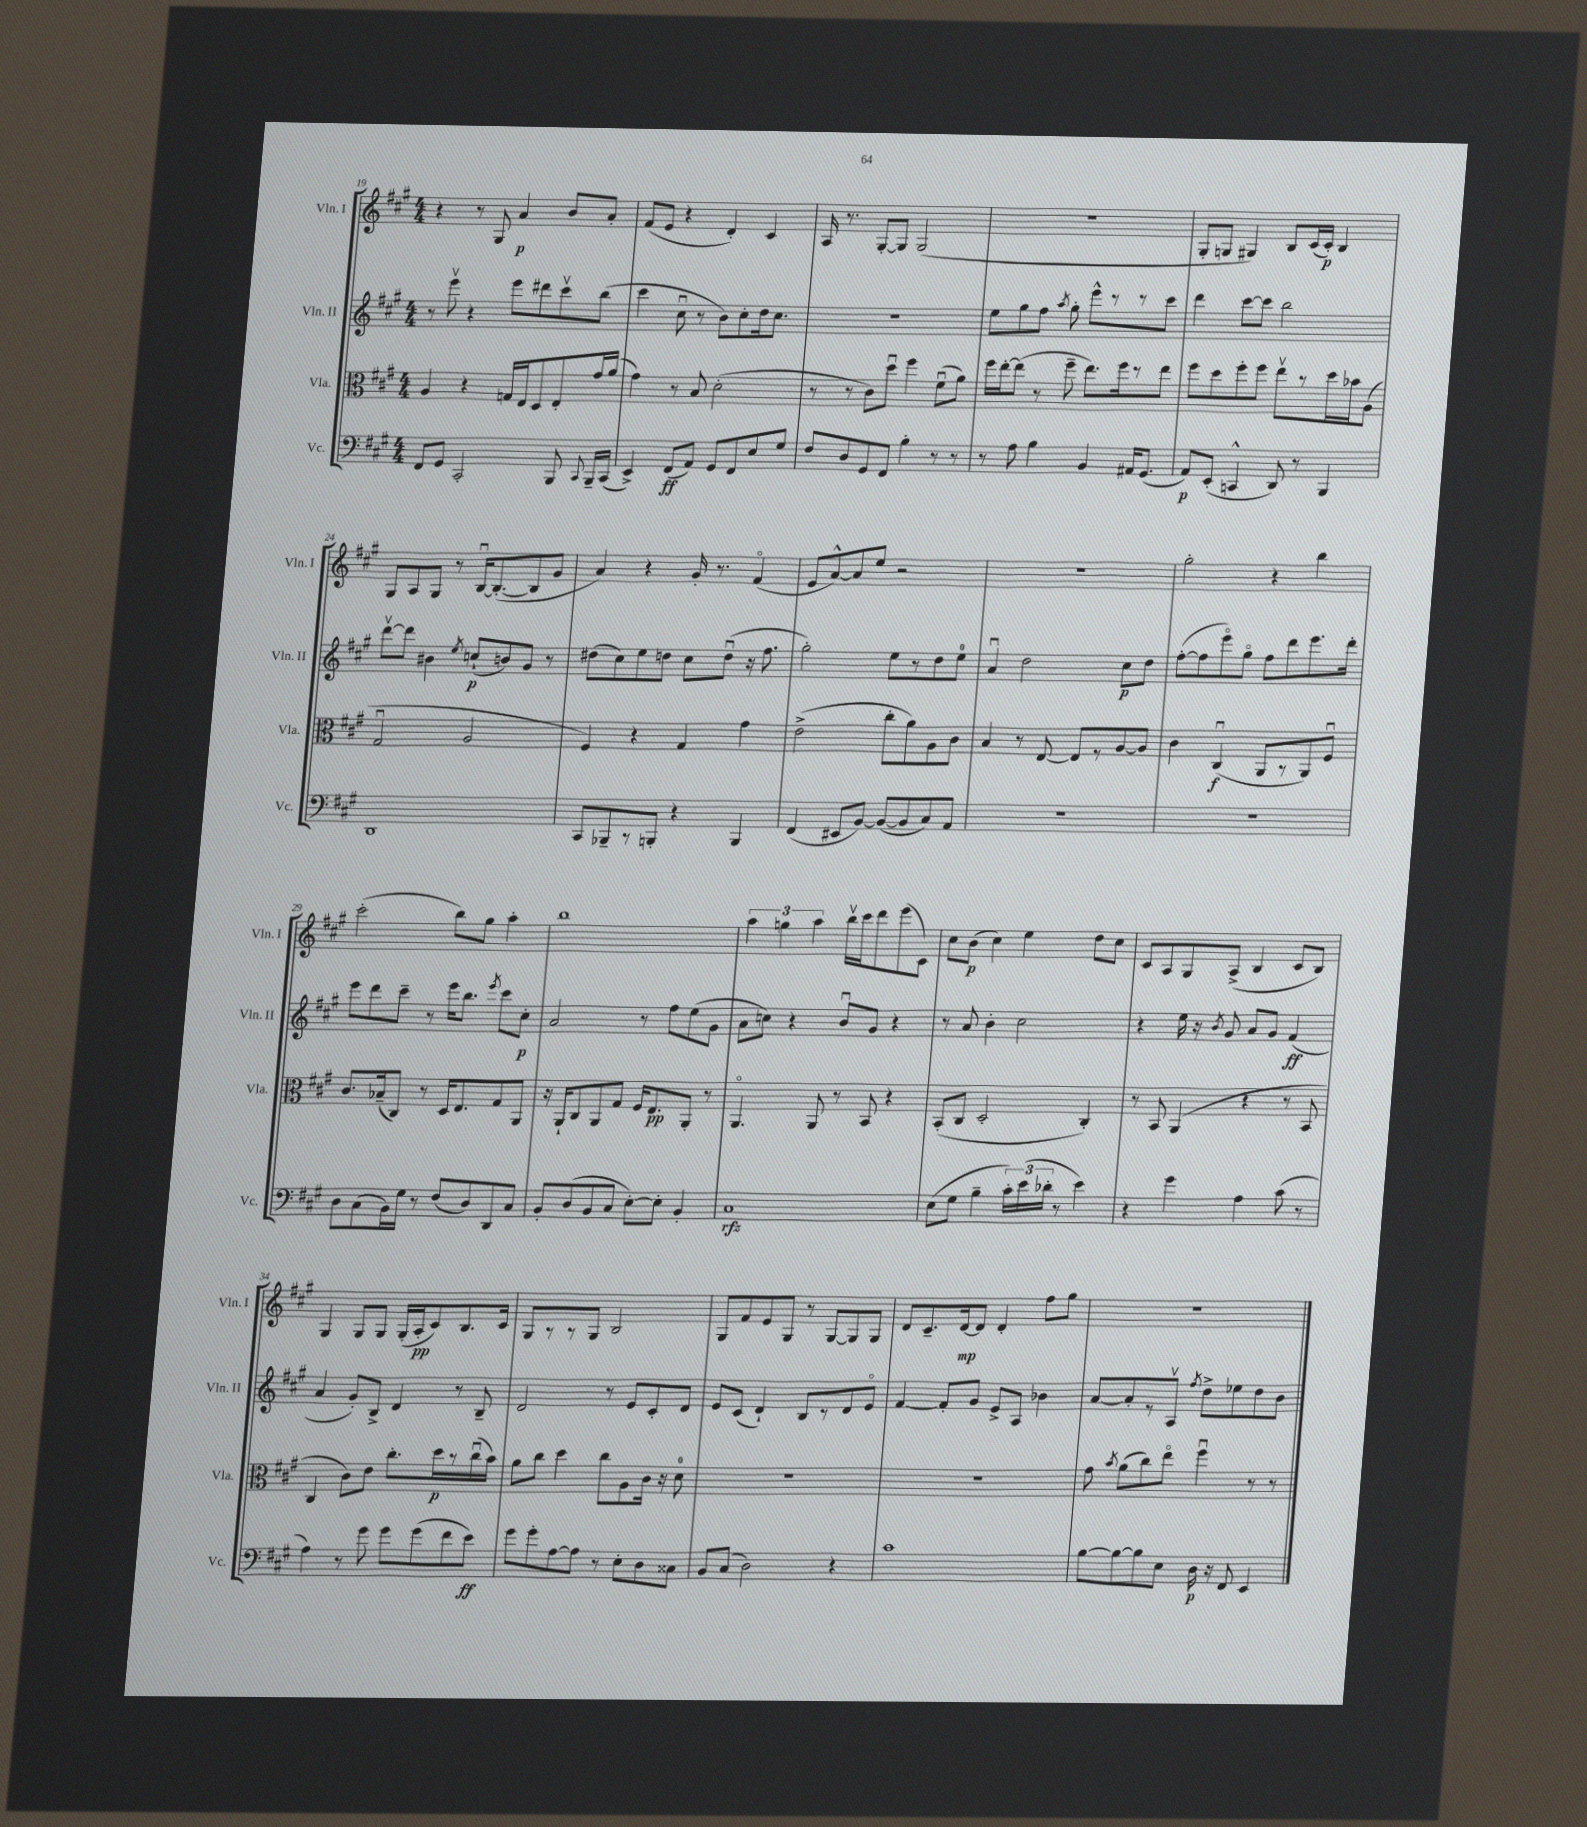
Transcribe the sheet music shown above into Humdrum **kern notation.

**kern	**dynam	**kern	**dynam	**kern	**dynam	**kern	**dynam
*part4	*part4	*part3	*part3	*part2	*part2	*part1	*part1
*staff4	*staff4	*staff3	*staff3	*staff2	*staff2	*staff1	*staff1
*I"Vc.	*	*I"Vla.	*	*I"Vln. II	*	*I"Vln. I	*
*I'Vc.	*	*I'Vla.	*	*I'Vln. II	*	*I'Vln. I	*
*clefF4	*	*clefC3	*	*clefG2	*	*clefG2	*
*k[f#c#g#]	*	*k[f#c#g#]	*	*k[f#c#g#]	*	*k[f#c#g#]	*
*M4/4	*	*M4/4	*	*M4/4	*	*M4/4	*
=19	=19	=19	=19	=19	=19	=19	=19
8FF#/L	.	4A/	.	8r	.	4r	.
8GG#/J	.	.	.	8eeev\	.	.	.
2CC#'/	.	4r	.	4r	.	8r	.
.	.	.	.	.	.	8G#/	.
.	.	16Gn/LL	.	8eee\L	.	4a/	p
.	.	16E/J	.	.	.	.	.
.	.	8D/	.	8ddd#X\	.	.	.
8BBB/	.	8E'/	.	8ccc#v\	.	8b/L	.
8qqCC#/	.	.	.	.	.	.	.
16BBB~/LL	.	16g#/L	.	(8bb\J	.	8a'/J	.
(16CC#/JJ	.	(16a/JJ	.	.	.	.	.
=20	=20	=20	=20	=20	=20	=20	=20
4EE^/)	.	4g#\)	.	4ccc#\	.	(8f#/L	.
.	.	.	.	.	.	8e/J	.
(8FF#/L	ff	8r	.	8cc#u\	.	4r	.
8AA/J)	.	8B/	.	8r	.	.	.
8GG#/L	.	(2d'\	.	8b\L)	.	4d'/)	.
8FF#/	.	.	.	8cc#'\	.	.	.
8E/	.	.	.	16dd\k	.	4c#/	.
.	.	.	.	8.cc#\J	.	.	.
8G#/J	.	.	.	.	.	.	.
=21	=21	=21	=21	=21	=21	=21	=21
8F#/L	.	8r	.	1r	.	16A/	.
.	.	.	.	.	.	8.r	.
8D/	.	8r	.	.	.	.	.
8GG#/	.	8c#\L)	.	.	.	[8G#'/L	.
8FF#/J	.	8ddu\J	.	.	.	8G#/J]	.
4B'\	.	4ff#\	.	.	.	(2G#/	.
8r	.	(8f#u\L	.	.	.	.	.
8r	.	8a\J)	.	.	.	.	.
=22	=22	=22	=22	=22	=22	=22	=22
8r	.	16ff#\LL	.	8ee\L	.	1r	.
.	.	[16ee'\J	.	.	.	.	.
8A\	.	(8ee\J]	.	8gg#\	.	.	.
4B\	.	8r	.	8ff#\J	.	.	.
.	.	.	.	8qaa/	.	.	.
.	.	8ff#~\	.	8gg#'\	.	.	.
4BB/	.	8.ee\L)	.	8eee^^\L	.	.	.
.	.	.	.	8r	.	.	.
.	.	16ff#\k	.	.	.	.	.
16AA#X/KL	.	8r	.	8r	.	.	.
(8.GG#/J	.	.	.	.	.	.	.
.	.	8ee\J	.	8ccc#\J	.	.	.
=23	=23	=23	=23	=23	=23	=23	=23
8AA/L)	p	8ff#\L	.	4ddd\	.	8G#'/L	.
(8EE'/J	.	8dd\	.	.	.	8Gn/J	.
4CCn^^/	.	8ff#'\	.	[8ccc#\L	.	4G#X/)	.
.	.	8ff#\J	.	8ccc#\J]	.	.	.
8DD/)	.	8eev\L	.	2bb\	.	8B/L	.
8r	.	8r	.	.	.	(16c#/L	.
.	.	.	.	.	.	16c#'/JJ)	p
4BBB/	.	16dd\L	.	.	.	4B/	.
.	.	16b-X\J	.	.	.	.	.
.	.	(8A\J	.	.	.	.	.
!!LO:LB:g=z
=24	=24	=24	=24	=24	=24	=24	=24
1DD	.	2G#u/	.	[8dddv\L	.	8G#/L	.
.	.	.	.	8ddd\J]	.	8A/	.
.	.	.	.	4b#X\	.	8G#/J	.
.	.	.	.	.	.	8r	.
.	.	.	.	8qee/	.	.	.
.	.	2A/	.	(8ccn`/L	p	[16Bu/KL	.
.	.	.	.	.	.	(8.B'/_	.
.	.	.	.	8bn/)	.	.	.
.	.	.	.	8g#/J	.	8B/]	.
.	.	.	.	8r	.	8g#/J	.
=25	=25	=25	=25	=25	=25	=25	=25
8CC#/L	.	4F#/)	.	(8dd#X\L	.	4a/)	.
8BBB-X~/	.	.	.	8cc#\)	.	.	.
8r	.	4r	.	8ee\	.	4r	.
8BBBn'/J	.	.	.	8ddn\J	.	.	.
4r	.	4G#/	.	8cc#\L	.	16g#'/	.
.	.	.	.	.	.	8.r	.
.	.	.	.	(8ddu\J	.	.	.
4BBB/	.	4g#\	.	16r	.	(4f#/	.
.	.	.	.	8.ff#\	.	.	.
=26	=26	=26	=26	=26	=26	=26	=26
(4FF#/	.	(2e^\	.	2gg#'\)	.	8e/L	.
.	.	.	.	.	.	[8a^^/)	.
8EE#X/L	.	.	.	.	.	8a/]	.
[8BB/J)	.	.	.	.	.	8ee/J	.
(8BB/L_	.	8cc#'\L	.	8ee\L	.	2r	.
8BB/]	.	8a\)	.	8r	.	.	.
8C#/)	.	8A\	.	8dd\	.	.	.
8AA/J	.	8c#\J	.	8ee\J	.	.	.
=27	=27	=27	=27	=27	=27	=27	=27
1r	.	4B/	.	4au/	.	1r	.
.	.	8r	.	2dd\	.	.	.
.	.	[8E/	.	.	.	.	.
.	.	8E/L]	.	.	.	.	.
.	.	8r	.	.	.	.	.
.	.	[8A/	.	8cc#\L	p	.	.
.	.	8A/J]	.	8dd\J	.	.	.
=28	=28	=28	=28	=28	=28	=28	=28
1r	.	4c#\	.	([8ff#'\L	.	2gg#'\	.
.	.	.	.	8ff#\]	.	.	.
.	.	(4C#u/	f	8eee\)	.	.	.
.	.	.	.	8gg#\J	.	.	.
.	.	8AA/L	.	8ff#\L	.	4r	.
.	.	8r	.	8ddd\	.	.	.
.	.	8AA/)	.	8.eee\	.	4bb\	.
.	.	8F#u/J	.	.	.	.	.
.	.	.	.	16ddd'\Jk	.	.	.
!!LO:LB:g=z
=29	=29	=29	=29	=29	=29	=29	=29
8D\L	.	8.c#/L	.	8eee\L	.	(2ccc#'\	.
(8C#\	.	.	.	8ddd\	.	.	.
.	.	(16B-X~/k	.	.	.	.	.
16BB\L)	.	8C#/J)	.	8ccc#~\J	.	.	.
16G#\JJ	.	.	.	.	.	.	.
8r	.	8r	.	8r	.	.	.
(8F#/L	.	16D/KL	.	16eee\KL	.	8bb\L)	.
.	.	8.E/	.	8.bb\J	.	.	.
8D/)	.	.	.	.	.	8gg#\J	.
.	.	.	.	8qeee/	.	.	.
8DD/	.	8G#/	.	8ccc#\L	.	4aa'\	.
8C#/J	.	8AA/J	.	8cc#'\J	p	.	.
=30	=30	=30	=30	=30	=30	=30	=30
8BB'/L	.	16r	.	2a/	.	1bb	.
.	.	16AA`/KL	.	.	.	.	.
(8D/	.	8C#/	.	.	.	.	.
8BB/	.	8AA/	.	.	.	.	.
8C#/J	.	8G#/J	.	.	.	.	.
[8E'\L)	.	16F#/KL	.	8r	.	.	.
.	.	8.E/	pp	.	.	.	.
8E'\J]	.	.	.	8ff#\L	.	.	.
4BB'/	.	8AA'/J	.	(8ee\	.	.	.
.	.	8r	.	8g#\J	.	.	.
=31	=31	=31	=31	=31	=31	=31	=31
1C#	rfz	4.AA/	.	8a\L	.	6aa\	.
.	.	.	.	8ccn\J)	.	.	.
.	.	.	.	.	.	6ggn\	.
.	.	.	.	4r	.	.	.
.	.	.	.	.	.	6aa\	.
.	.	8AA/	.	.	.	.	.
.	.	8r	.	8bu/L	.	16bbv\LL	.
.	.	.	.	.	.	16ccc#\J	.
.	.	8BB/	.	8g#/J	.	8ddd\	.
.	.	4r	.	4r	.	(8eee\	.
.	.	.	.	.	.	8c#\J)	.
=32	=32	=32	=32	=32	=32	=32	=32
(8E\L	.	(8BB'/L	.	8r	.	8cc#\L	.
8G#\J	.	8C#/J	.	8a/	.	(8b\J	p
4B~\	.	2D'/	.	4b'\	.	4cc#\)	.
24c#'\LL)	.	.	.	2cc#\	.	4ee\	.
(24e\	.	.	.	.	.	.	.
24d-X'\JJ	.	.	.	.	.	.	.
8r	.	.	.	.	.	.	.
4e\)	.	4C#'/)	.	.	.	8dd\L	.
.	.	.	.	.	.	8cc#\J	.
=33	=33	=33	=33	=33	=33	=33	=33
4r	.	8r	.	4r	.	8c#/L	.
.	.	8BB/	.	.	.	8A/	.
4g#\	.	(4AA/	.	16ee\	.	8G#/	.
.	.	.	.	16r	.	.	.
.	.	.	.	8qb/	.	.	.
.	.	.	.	8g#/	.	(8A^/J	.
4A\	.	4r	.	8a/L	.	4B/	.
.	.	.	.	8g#/J	.	.	.
(8c#\	.	8r	.	(4f#/	ff	8c#/L	.
8r	.	8BB/	.	.	.	8B/J)	.
!!LO:LB:g=z
=34	=34	=34	=34	=34	=34	=34	=34
4A\)	.	4C#/	.	4a/	.	4G#/	.
8r	.	8c#\L)	.	8g#'/L)	.	8G#/L	.
8g#\	.	8e\J	.	8B^/J	.	8G#/J	.
8g#\L	.	8.cc#'\L	.	4d/	.	(16G#'/LL	.
.	.	.	.	.	.	16A'/J	pp
(8g#\	.	.	.	.	.	8c#/)	.
.	.	16dd\L	p	.	.	.	.
8f#\	.	8r	.	8r	.	8.B/	.
8e\J)	ff	(16cc#u\	.	8B~/	.	.	.
.	.	16b\JJ)	.	.	.	16c#/Jk	.
=35	=35	=35	=35	=35	=35	=35	=35
8g#\L	.	8a\L	.	2d/	.	8G#/L	.
8g#'\	.	8cc#\J	.	.	.	8r	.
[8A\	.	4dd\	.	.	.	8r	.
8A\J]	.	.	.	.	.	8G#/J	.
8r	.	8cc#\L	.	8r	.	2B/	.
8E'\L	.	8A\	.	8e/L	.	.	.
8D\	.	16c#\Jk	.	8c#'/	.	.	.
.	.	16r	.	.	.	.	.
8C##X\J	.	8d\	.	8d/J	.	.	.
=36	=36	=36	=36	=36	=36	=36	=36
8BB/L	.	1r	.	8e/L	.	8G#/L	.
(8C#/J	.	.	.	(8c#/J	.	8f#/	.
2D\)	.	.	.	4d`/)	.	8e/	.
.	.	.	.	.	.	8G#/J	.
.	.	.	.	8B/L	.	8r	.
.	.	.	.	8r	.	[8G#/L	.
4r	.	.	.	8d/	.	8G#/]	.
.	.	.	.	8e/J	.	8G#/J	.
=37	=37	=37	=37	=37	=37	=37	=37
1c#	.	1r	.	[4f#/	.	8d/L	.
.	.	.	.	.	.	8.c#~/	.
.	.	.	.	8f#'/L]	.	.	.
.	.	.	.	.	.	[16d/k	mp
.	.	.	.	8g#/J	.	8d/J]	.
.	.	.	.	8e^/L	.	4d'/	.
.	.	.	.	8A/J	.	.	.
.	.	.	.	4b-X\	.	8ff#\L	.
.	.	.	.	.	.	8gg#\J	.
=38	=38	=38	=38	=38	=38	=38	=38
[8B\L	.	8g#\	.	[8a/L	.	1r	.
.	.	8qb/	.	.	.	.	.
8B\_	.	(8a\L	.	8a'/]	.	.	.
8B\]	.	8cc#\)	.	8r	.	.	.
8E\J	.	8ee\J	.	8Av/J	.	.	.
.	.	.	.	8qff#/	.	.	.
16D\	p	4ff#u\	.	8dd^\L	.	.	.
16r	.	.	.	.	.	.	.
8FF#/	.	.	.	8ee-X\	.	.	.
4EE/	.	8r	.	8dd\	.	.	.
.	.	8r	.	8b\J	.	.	.
==	==	==	==	==	==	==	==
*-	*-	*-	*-	*-	*-	*-	*-
